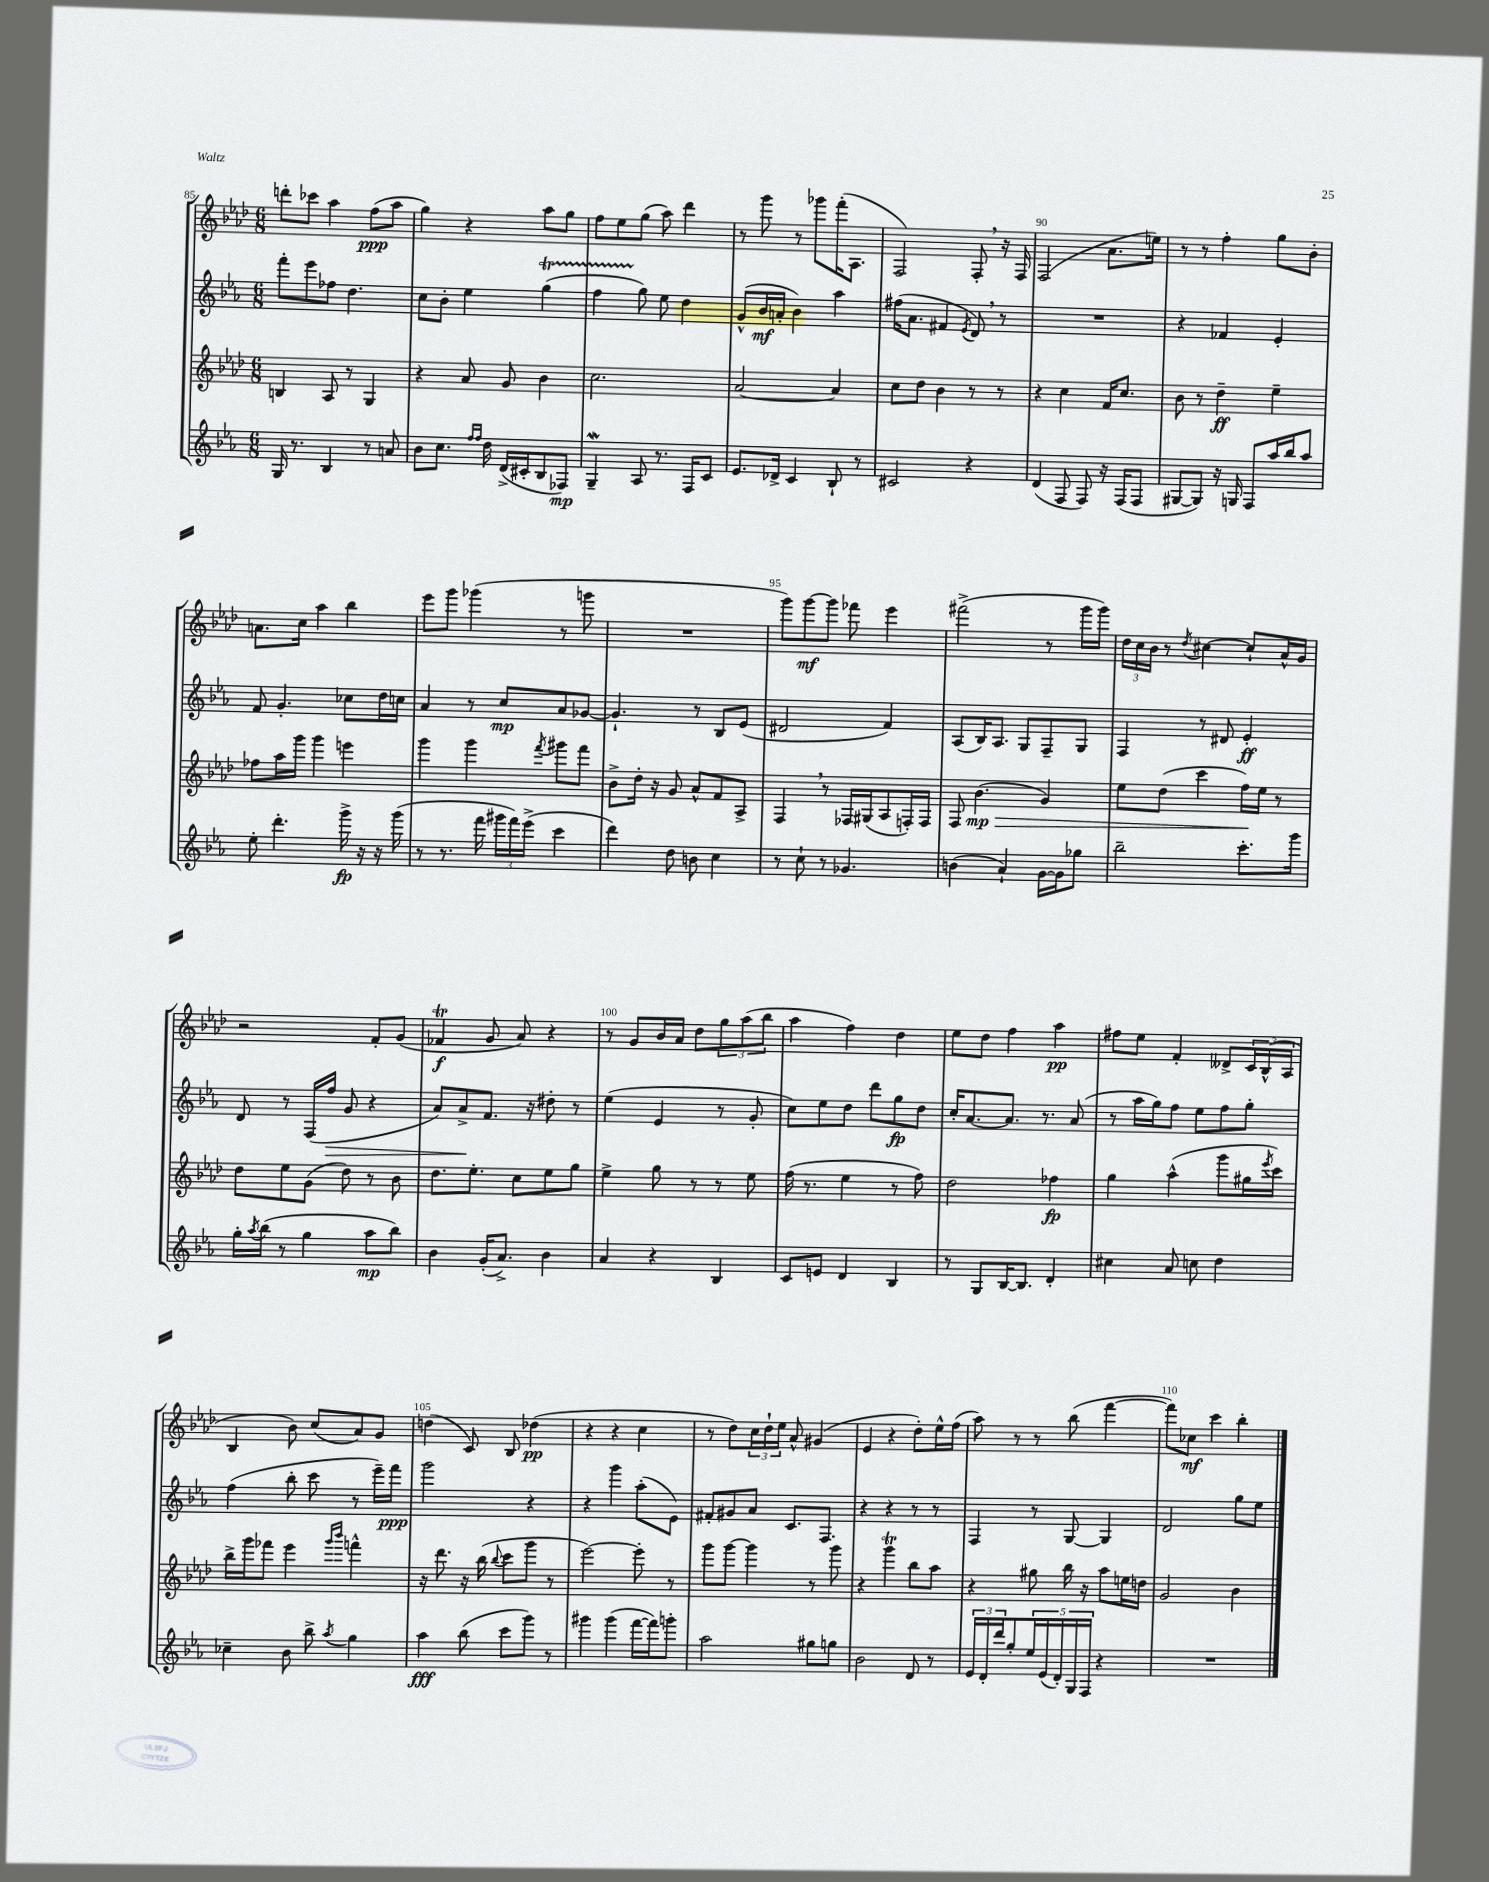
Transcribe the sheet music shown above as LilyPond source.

<<
\new StaffGroup <<
\new Staff = "s0" {
    \clef treble \key aes \major \numericTimeSignature \time 6/8
    d'''8-. ces'''8 aes''4 f''8\ppp( aes''8 |
    g''4) r4 aes''8 g''8 |
    f''8 ees''8 g''8( aes''8) des'''4 |
    r8 g'''8 r8 ges'''8 f'''16-.( aes8. |
    f2) f8-. \breathe r16 f16 |
    f2( aes'8. e''16) |
    r8 r8 f''4-. g''8 bes'8-. |
    a'8. c''16 aes''4 bes''4 |
    ees'''8 g'''8 ges'''4( r8 g'''8 |
    R2. |
    g'''8) g'''8~\mf g'''8 fes'''8 ees'''4 |
    fis'''2->( r8 g'''16 g'''16) |
    \tuplet 3/2 { des''16 c''16 bes'16 } r8 \acciaccatura { des''8 } cis''4~ cis''8-! aes'16-^ g'16 |
    r2 f'8-. g'8( |
    fes'4\trill\f g'8 aes'8) r4 |
    r8 g'8 bes'16 aes'16 des''8 \tuplet 3/2 { g''8 aes''8( bes''8 } |
    aes''4 f''4) des''4 |
    ees''8 des''8 f''4 aes''4\pp |
    fis''8 ees''8 f'4-. deses'8-> \tuplet 3/2 { c'16 bes16-^( aes16 } |
    bes4 bes'8) c''8( aes'8) g'8 |
    d''4( c'8) bes8 des''4\pp( |
    r4 r4 c''4 |
    r8 des''8) \tuplet 3/2 { c''16 des''16-! ees''16 } aes'8-^ gis'4( |
    ees'4 r4 des''8-.) ees''16-^ f''16( |
    aes''8) r8 r8 bes''8( f'''4~ |
    f'''8) ces''8\mf c'''4 bes''4-. \bar "|." |
}
\new Staff = "s1" {
    \clef treble \key ees \major \numericTimeSignature \time 6/8
    f'''8-. ees'''8 fes''8 d''4. |
    c''8 bes'8-. ees''4 g''4\startTrillSpan( |
    f''4 g''8\stopTrillSpan) ees''8 d''4 |
    g'8-^( bes'16\mf a'16-. bes'4) aes''4 |
    fis''16( aes'8. fis'4 \acciaccatura { ees'8 } d'8) \breathe r8 |
    R2. |
    r4 fes'4 ees'4-. |
    f'8 g'4.-. ces''8 d''16 c''16 |
    aes'4 r8 c''8\mp aes'8 ges'8~ |
    ges'4.-! r8 bes8 ees'8( |
    dis'2 f'4) |
    aes8( bes16) aes8. g8 f8-- g8 |
    f4 r8 dis'8 ees'4-.\ff |
    d'8 r8 f16( f''16\> g'8 r4 |
    aes'8) aes'8->\! f'8. r16 dis''8-. r8 |
    ees''4( ees'4 r8 g'8-. |
    c''8) ees''8 d''8 d'''8 g''8\fp d''8 |
    c''16-. aes'8.~ aes'8. r8. aes'8( |
    r8 aes''16 g''16) f''8 ees''8 f''8 g''8-. |
    f''4( bes''8-. c'''8 r8 ees'''16--) f'''16\ppp |
    g'''2 r4 |
    r4 g'''4 aes''8-.( ees'8) |
    fis'8-. gis'8 aes'8 c'8. f8. |
    r4 r4 r8 r8 |
    f4 r8 g8~ g4 |
    d'2 g''8 ees''8 \bar "|." |
}
\new Staff = "s2" {
    \clef treble \key aes \major \numericTimeSignature \time 6/8
    b4 aes8 r8 g4 |
    r4 aes'8 g'8 bes'4 |
    c''2. |
    aes'2~ aes'4 |
    c''8 des''8 bes'4 r8 r8 |
    r4 c''4 f'16 c''8. |
    bes'8 r8 des''4--\ff ees''4-- |
    fes''8 aes''16 g'''16 g'''4 e'''4 |
    g'''4 g'''4 \acciaccatura { f'''8 } gis'''8 f'''8 |
    bes'8-> des''16-. r16 g'8 aes'8-^ f'8 aes8-> |
    f4 \breathe r8 fes16 gis16( aes8 f16-.) f16 |
    f8 bes'4.\mp\>( g'4) |
    ees''8 des''8( c'''4 f''16\!) ees''16 r8 |
    des''8 ees''8 g'8( des''8) r8 bes'8 |
    des''8. ees''8.-. c''8 ees''8 g''8 |
    ees''4-> g''8 r8 r8 ees''8 |
    f''16( r8. ees''4 r8 f''8) |
    des''2 fes''4\fp |
    g''4 aes''4-^( g'''8 gis''16 \acciaccatura { ees'''8 } c'''16) |
    bes''16-> g'''16 fes'''8 ees'''4 \grace { g'''16 bes'''16 } f'''4-^ |
    r16 des'''8. r16 bes''16( \appoggiatura { bes''8 } c'''8 g'''8 r8 |
    ees'''2~) ees'''8-. r8 |
    g'''8 g'''8~ g'''4 r8 g'''8 |
    r4 g'''4\trill bes''8 aes''8 |
    r4 gis''8 bes''16 r16 aes''8 e''16 d''16 |
    g'2 bes'4 \bar "|." |
}
\new Staff = "s3" {
    \clef treble \key ees \major \numericTimeSignature \time 6/8
    g16 r8. bes4 r8 a'8 |
    bes'8 c''8. \grace { f''16 f''16 } d''16 d'16->( cis'16-. bes8 fes8\mp) |
    g4--\mordent aes8 r8. f16 c'8 |
    ees'8. des'16-> c'4 bes8-! r8 |
    cis'2 r4 |
    d'4( f8 f8) r16 f16( f8 |
    gis8~ gis8) r16 g16 f8 aes''16 bes''16 aes''8 |
    ees''8-. d'''4.-. g'''16->\fp r16 r16 g'''16( |
    r8 r8. f'''16 \tuplet 3/2 { gis'''16 f'''16) ees'''16->( } c'''4 |
    d'''4) d''8 b'8 c''4 |
    r8 c''8-! r8 ges'4. |
    b'4( aes'4-!) g'16~ g'16 ges''8 |
    bes''2-- c'''8.-. g'''16 |
    g''16-. \acciaccatura { aes''8 } bes''16( r8 g''4 aes''8\mp bes''8) |
    bes'4 g'16-.( aes'8.->) bes'4 |
    aes'4 r4 bes4 |
    c'8 e'8 d'4 bes4 |
    r8 g8 bes16~ bes8. d'4-. |
    cis''4 aes'8 c''8 d''4 |
    ces''4-- bes'8 bes''8-> \acciaccatura { aes''8 } g''4 |
    aes''4\fff bes''8( c'''8 g'''8) r8 |
    gis'''4 gis'''4( f'''16~ f'''16) g'''8-. |
    aes''2 gis''8 g''8 |
    bes'2 d'8 r8 |
    \tuplet 3/2 { ees'16 d'16-. d'''16 } g''8-. \tuplet 5/4 { ees''16 ees'16( d'16-.) g16 f16 } r4 |
    R2. \bar "|." |
}
>>
>>
\layout { \context { \Score currentBarNumber = #85 \override BarNumber.break-visibility = ##(#f #t #t) barNumberVisibility = #(every-nth-bar-number-visible 5) } }
